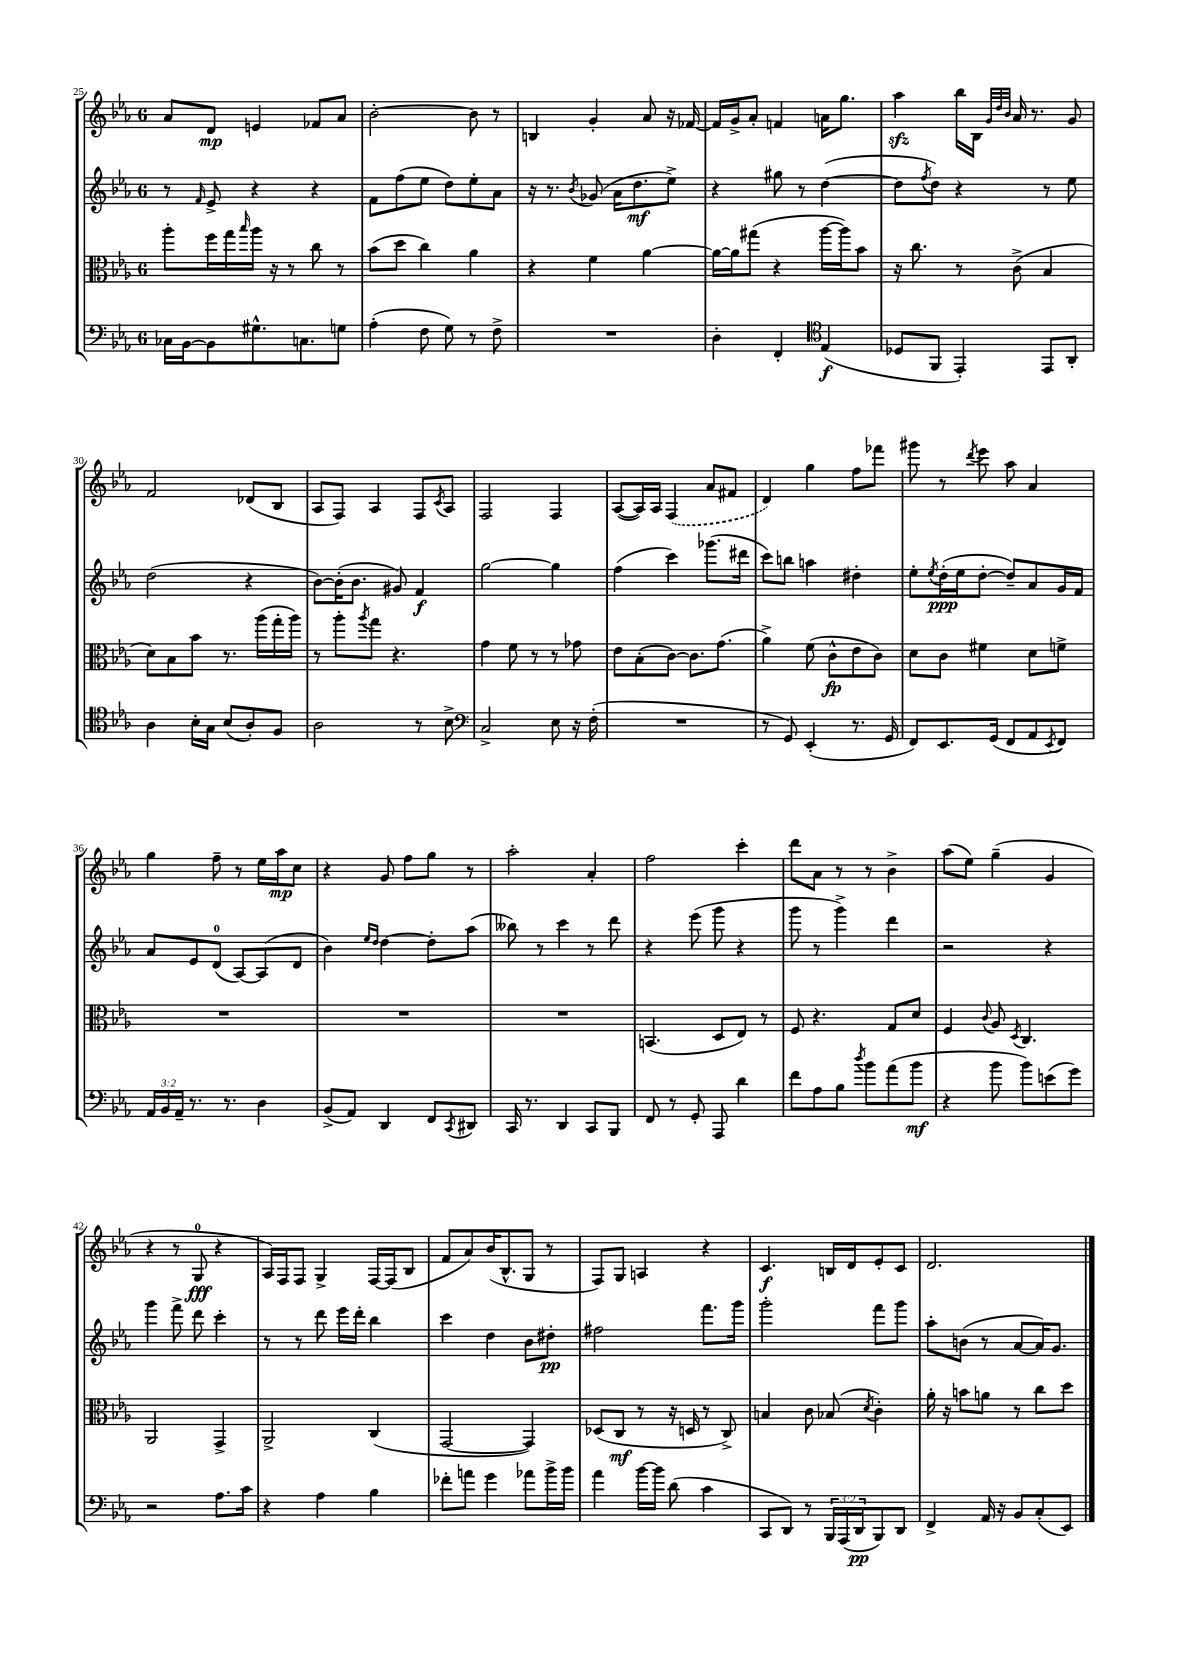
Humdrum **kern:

**kern	**dynam	**kern	**dynam	**kern	**dynam	**kern	**dynam
*part4	*part4	*part3	*part3	*part2	*part2	*part1	*part1
*staff4	*staff4	*staff3	*staff3	*staff2	*staff2	*staff1	*staff1
*clefF4	*	*clefC3	*	*clefG2	*	*clefG2	*
*k[b-e-a-]	*	*k[b-e-a-]	*	*k[b-e-a-]	*	*k[b-e-a-]	*
*M6/8	*	*M6/8	*	*M6/8	*	*M6/8	*
=25	=25	=25	=25	=25	=25	=25	=25
16C-X\LL	.	8aa-'\L	.	8r	.	8a-/L	.
[16BB-\J	.	.	.	.	.	.	.
.	.	.	.	16qqf/	.	.	.
8BB-\]	.	16ff\L	.	8e-^/	.	8d/J	mp
.	.	16gg\	.	.	.	.	.
.	.	16qqbb-/	.	.	.	.	.
8.G#X^^\	.	16aa-\JJ	.	4r	.	4en/	.
.	.	16r	.	.	.	.	.
.	.	8r	.	.	.	.	.
8.Cn\	.	.	.	.	.	.	.
.	.	8cc\	.	4r	.	8f-X/L	.
8Gn\J	.	8r	.	.	.	8a-/J	.
=26	=26	=26	=26	=26	=26	=26	=26
(4A-'\	.	(8b-\L	.	8f\L	.	[2b-'\	.
.	.	8dd\J	.	(8ff\	.	.	.
8F\	.	4cc\)	.	8ee-\J	.	.	.
8G\)	.	.	.	8dd\L)	.	.	.
8r	.	4a-\	.	8ee-'\	.	8b-\]	.
8F^\	.	.	.	8a-\J	.	8r	.
=27	=27	=27	=27	=27	=27	=27	=27
2.r	.	4r	.	16r	.	4Bn/	.
.	.	.	.	8.r	.	.	.
.	.	.	.	8qb-/	.	.	.
.	.	4f\	.	(8g-X/	.	4g'/	.
.	.	.	.	16a-\KL	.	.	.
.	.	.	.	8.dd\	mf	.	.
.	.	[4a-\	.	.	.	8a-/	.
.	.	.	.	8ee-^\J)	.	16r	.
.	.	.	.	.	.	[16f-X/	.
=28	=28	=28	=28	=28	=28	=28	=28
4D'\	.	16a-\LL_	.	4r	.	16f-/LL]	.
.	.	16a-\J]	.	.	.	16g^/J	.
.	.	(8gg#X\J	.	.	.	8a-'/J	.
4FF'/	.	4r	.	8gg#X\	.	4fn/	.
.	.	.	.	8r	.	.	.
*clefC4	*	*	*	*	*	*	*
(4E-/	f	[16aa-\LL	.	([4dd\	.	16an\KL	.
.	.	16aa-\J])	.	.	.	8.gg\J	.
.	.	8b-\J	.	.	.	.	.
=29	=29	=29	=29	=29	=29	=29	=29
8D-X/L	.	16r	.	8dd\L]	.	4aa-zz\	.
.	.	8.cc\	.	.	.	.	.
.	.	.	.	8qff/	.	.	.
8FF/J	.	.	.	8dd\J)	.	.	.
4EE-'/)	.	8r	.	4r	.	16bb-\LL	.
.	.	.	.	.	.	16B-\JJ	.
.	.	.	.	.	.	32qqg/LLL	.
.	.	.	.	.	.	32qqdd/	.
.	.	.	.	.	.	32qqb-/JJJ	.
.	.	(8c^\	.	.	.	16a-/	.
.	.	.	.	.	.	8.r	.
8EE-/L	.	4B-/	.	8r	.	.	.
8AA-'/J	.	.	.	8ee-\	.	8g/	.
!!LO:LB:g=z
=30	=30	=30	=30	=30	=30	=30	=30
4A-\	.	8d\L)	.	(2dd\	.	2f/	.
.	.	8B-\	.	.	.	.	.
16B-'\LL	.	8b-\J	.	.	.	.	.
16G\JJ	.	.	.	.	.	.	.
(8B-/L	.	8.r	.	.	.	.	.
8A-'/)	.	.	.	4r	.	(8d-X/L	.
.	.	(16aa-\LL	.	.	.	.	.
8F/J	.	16gg'\	.	.	.	8B-/J	.
.	.	16aa-\JJ)	.	.	.	.	.
=31	=31	=31	=31	=31	=31	=31	=31
2A-\	.	8r	.	[8b-\L)	.	8A-/L	.
.	.	8aa-'\L	.	(16b-'\K]	.	8F/J)	.
.	.	.	.	8.b-\J	.	.	.
.	.	8qaa-/	.	.	.	.	.
.	.	8gg\J	.	.	.	4A-/	.
.	.	4.r	.	8g#X/)	.	.	.
8r	.	.	.	4f/	f	8F/L	.
.	.	.	.	.	.	8qc/	.
8B-^\	.	.	.	.	.	8A-/J	.
=32	=32	=32	=32	=32	=32	=32	=32
*clefF4	*	*	*	*	*	*	*
2C^/	.	4g\	.	[2gg\	.	2F/	.
.	.	8f\	.	.	.	.	.
.	.	8r	.	.	.	.	.
8E-\	.	8r	.	4gg\]	.	4F/	.
16r	.	8g-X\	.	.	.	.	.
(16F'\	.	.	.	.	.	.	.
=33	=33	=33	=33	=33	=33	=33	=33
2.r	.	8e-\L	.	(4ff\	.	([8A-/L	.
.	.	(8B-'\	.	.	.	16A-/L])	.
.	.	.	.	.	.	16A-/JJ	.
.	.	[8c\J)	.	4ccc\)	.	(4F/	.
.	.	8.c\L]	.	.	.	.	.
.	.	.	.	(8.ggg-X\L	.	8a-/L	.
.	.	(8.g\J	.	.	.	.	.
.	.	.	.	.	.	8f#X/J	.
.	.	.	.	16ddd#X\Jk	.	.	.
=34	=34	=34	=34	=34	=34	=34	=34
8r	.	4a-^\)	.	8ccc\L)	.	4d/)	.
8GG/)	.	.	.	8bbn\J	.	.	.
(4EE-'/	.	(8f\	.	4aan\	.	4gg\	.
.	.	8c^^\L	fp	.	.	.	.
8.r	.	8e-\	.	4dd#X'\	.	8ff\L	.
.	.	8c\J)	.	.	.	8fff-X\J	.
16GG/	.	.	.	.	.	.	.
=35	=35	=35	=35	=35	=35	=35	=35
8FF/L)	.	8d\L	.	8ee-'\L	.	8ggg#X\	.
.	.	.	.	8qee-/	.	.	.
8.EE-/	.	8c\J	.	(16dd'\L	ppp	8r	.
.	.	.	.	16ee-\J	.	.	.
.	.	.	.	.	.	8qddd/	.
.	.	4f#X\	.	[8dd'\J	.	8eee-\	.
(16GG/Jk	.	.	.	.	.	.	.
8FF/L	.	.	.	8dd~/L])	.	8aa-\	.
8AA-/	.	8d\L	.	8a-/	.	4a-/	.
8qEE-/	.	.	.	.	.	.	.
8FF/J)	.	8fn^\J	.	16g/L	.	.	.
.	.	.	.	16f/JJ	.	.	.
!!LO:LB:g=z
=36	=36	=36	=36	=36	=36	=36	=36
24AA-/LL	.	2.r	.	8a-/L	.	4gg\	.
24BB-/	.	.	.	.	.	.	.
24AA-~/JJ	.	.	.	.	.	.	.
8.r	.	.	.	8e-/	.	.	.
.	.	.	.	(8d/J	.	8ff~\	.
8.r	.	.	.	.	.	.	.
.	.	.	.	[8A-/L)	.	8r	.
4D\	.	.	.	(8A-/]	.	16ee-\LL	.
.	.	.	.	.	.	16aa-\J	mp
.	.	.	.	8d/J	.	8cc\J	.
=37	=37	=37	=37	=37	=37	=37	=37
(8BB-^/L	.	2.r	.	4b-\)	.	4r	.
8AA-/J)	.	.	.	.	.	.	.
.	.	.	.	16qqee-/LL	.	.	.
.	.	.	.	16qqdd/JJ	.	.	.
4DD/	.	.	.	[4dd\	.	8g/	.
.	.	.	.	.	.	8ff\L	.
8FF/L	.	.	.	8dd'\L]	.	8gg\J	.
8qCC/	.	.	.	.	.	.	.
8DD#X/J	.	.	.	(8aa-\J	.	8r	.
=38	=38	=38	=38	=38	=38	=38	=38
16CC/	.	2.r	.	8bb--X\)	.	2aa-'\	.
8.r	.	.	.	.	.	.	.
.	.	.	.	8r	.	.	.
4DD/	.	.	.	4ccc\	.	.	.
8CC/L	.	.	.	8r	.	4a-'/	.
8BBB-/J	.	.	.	8ddd\	.	.	.
=39	=39	=39	=39	=39	=39	=39	=39
8FF/	.	(4.BBn/	.	4r	.	2ff\	.
8r	.	.	.	.	.	.	.
8GG'/	.	.	.	(8eee-\	.	.	.
8AAA-/	.	8D/L	.	8ggg\	.	.	.
4d\	.	8E-/J)	.	4r	.	4ccc'\	.
.	.	8r	.	.	.	.	.
=40	=40	=40	=40	=40	=40	=40	=40
8f\L	.	8F/	.	8ggg\	.	8ddd\L	.
8A-\	.	4.r	.	8r	.	8a-\J	.
8B-\J	.	.	.	4ggg^\)	.	8r	.
8qdd/	.	.	.	.	.	.	.
8b-\L	.	.	.	.	.	8r	.
(8a-\	.	8G/L	.	4ddd\	.	4b-^\	.
8b-\J	mf	8d/J	.	.	.	.	.
=41	=41	=41	=41	=41	=41	=41	=41
4r	.	4F/	.	2r	.	(8aa-\L	.
.	.	.	.	.	.	8ee-\J)	.
.	.	8qqc/	.	.	.	.	.
8b-\	.	8A-/	.	.	.	(4gg~\	.
.	.	8qD/	.	.	.	.	.
8b-\L)	.	4.C/	.	.	.	.	.
(8en\	.	.	.	4r	.	4g/	.
8g\J)	.	.	.	.	.	.	.
!!LO:LB:g=z
=42	=42	=42	=42	=42	=42	=42	=42
2r	.	2AA-/	.	4ggg\	.	4r	.
.	.	.	.	8fff^\	.	8r	.
.	.	.	.	8ddd\	.	8G/	fff
8.A-\L	.	4GG^/	.	4ccc'\	.	4r	.
16c\Jk	.	.	.	.	.	.	.
=43	=43	=43	=43	=43	=43	=43	=43
4r	.	2AA-^/	.	8r	.	16A-/LL)	.
.	.	.	.	.	.	16F/J	.
.	.	.	.	8r	.	8F/J	.
4A-\	.	.	.	8ddd\	.	4G^/	.
.	.	.	.	16eee-\LL	.	.	.
.	.	.	.	16ddd'\JJ	.	.	.
4B-\	.	(4C/	.	4bb-\	.	[16F/LL	.
.	.	.	.	.	.	(16F/J]	.
.	.	.	.	.	.	8B-/J	.
=44	=44	=44	=44	=44	=44	=44	=44
8f-X'\L	.	[2GG/	.	4ccc\	.	8f/L	.
8an\J	.	.	.	.	.	8a-/)	.
4g\	.	.	.	4dd\	.	(16b-/K	.
.	.	.	.	.	.	8.B-^^/	.
8a-X\L	.	4GG/])	.	8b-\L	.	8G/J	.
16b-^\L	.	.	.	8dd#X'\J	pp	8r	.
16b-\JJ	.	.	.	.	.	.	.
=45	=45	=45	=45	=45	=45	=45	=45
4a-\	.	(8D-X/L	.	2ff#X\	.	8F/L)	.
.	.	8C/J	mf	.	.	8G/J	.
[16b-\LL	.	8r	.	.	.	4An/	.
16b-\JJ]	.	.	.	.	.	.	.
(8d\	.	16r	.	.	.	.	.
.	.	16Dn/	.	.	.	.	.
4c\	.	8r	.	8.fff\L	.	4r	.
.	.	8C^/)	.	.	.	.	.
.	.	.	.	16ggg\Jk	.	.	.
=46	=46	=46	=46	=46	=46	=46	=46
8CC/L	.	4Bn/	.	2ggg'\	.	4.c/	f
8DD/J)	.	.	.	.	.	.	.
8r	.	8c\	.	.	.	.	.
24BBB-/LL	.	(8B-X/	.	.	.	16Bn/LL	.
(24AAA-/	.	.	.	.	.	.	.
.	.	.	.	.	.	16d/J	.
24DD/J	pp	.	.	.	.	.	.
.	.	8qd/	.	.	.	.	.
8BBB-/)	.	4c'\)	.	8fff\L	.	8e-'/	.
8DD/J	.	.	.	8ggg\J	.	8c/J	.
=47	=47	=47	=47	=47	=47	=47	=47
4FF^/	.	16a-'\	.	8aa-'\L	.	2.d/	.
.	.	16r	.	.	.	.	.
.	.	8bn\L	.	(8bn\J	.	.	.
16AA-/	.	8an\J	.	8r	.	.	.
16r	.	.	.	.	.	.	.
8BB-/L	.	8r	.	[8a-/L	.	.	.
(8C'/	.	8cc\L	.	16a-/K])	.	.	.
.	.	.	.	8.g/J	.	.	.
8EE-/J)	.	8dd\J	.	.	.	.	.
==	==	==	==	==	==	==	==
*-	*-	*-	*-	*-	*-	*-	*-
